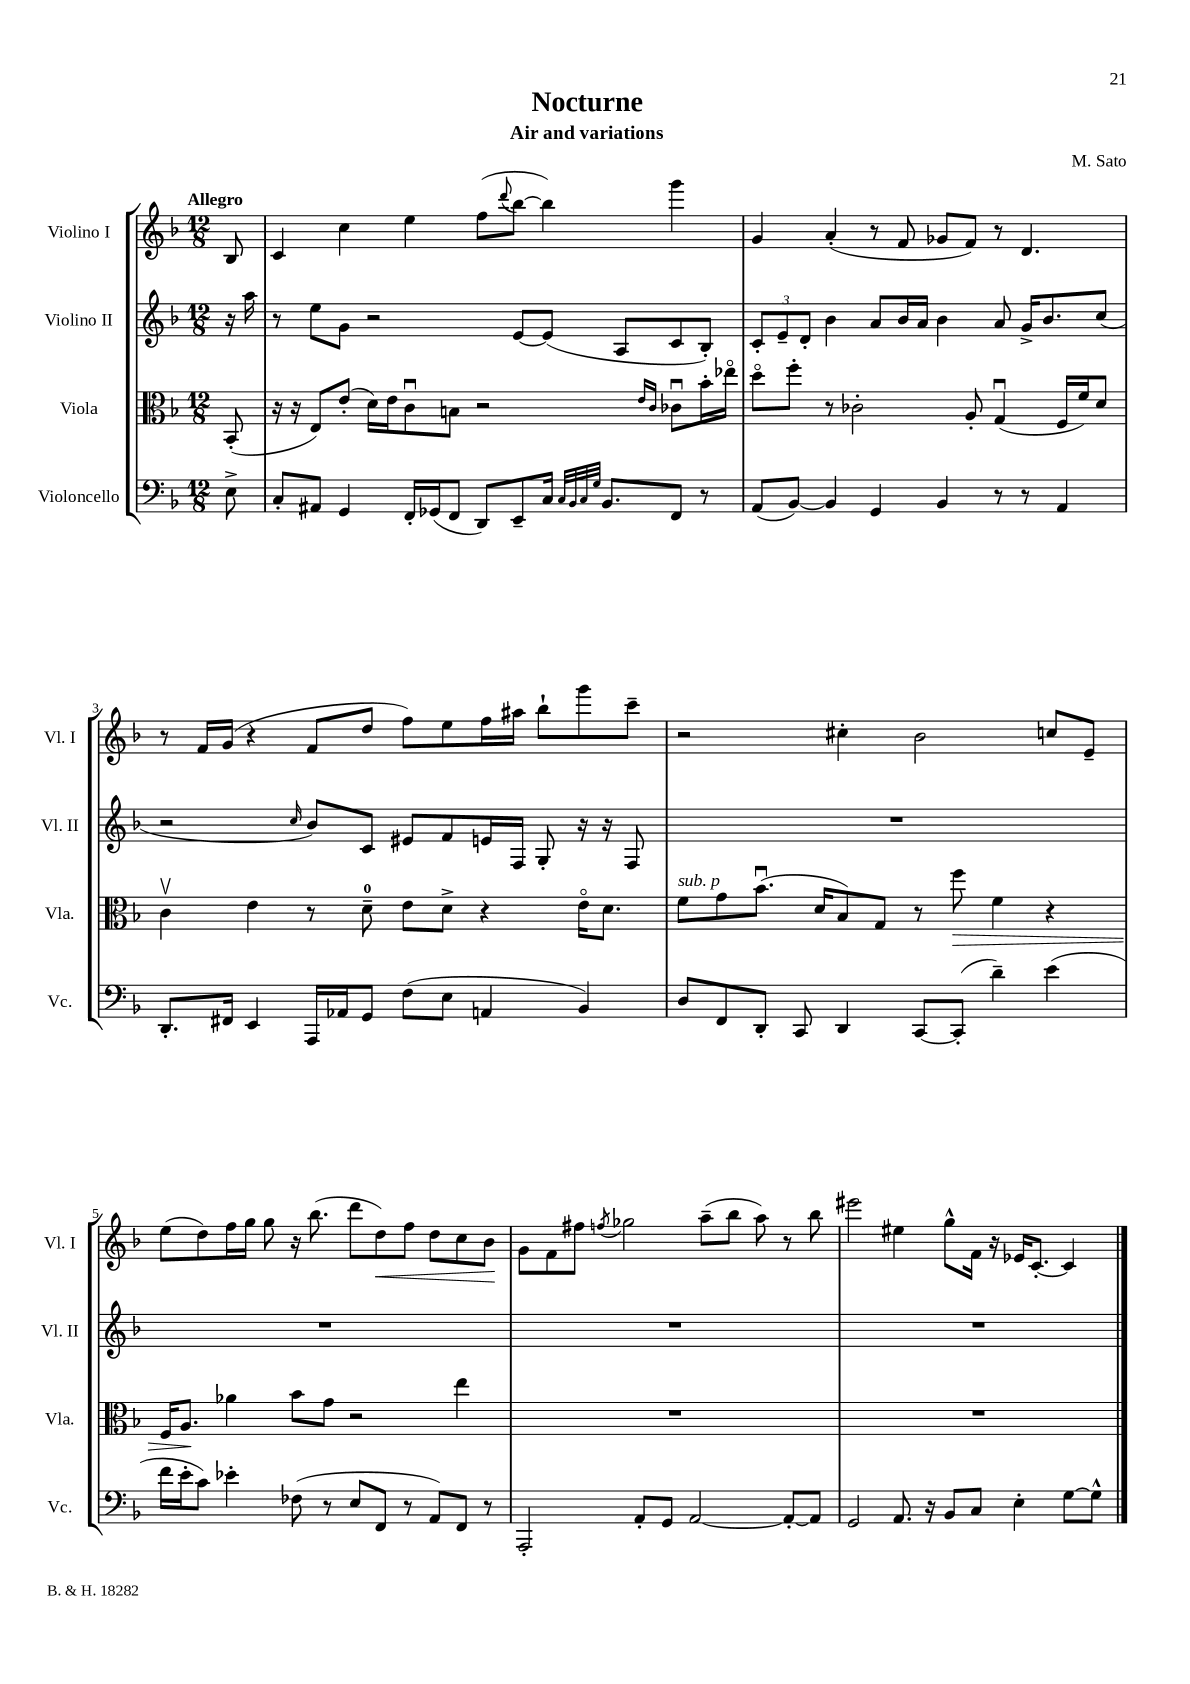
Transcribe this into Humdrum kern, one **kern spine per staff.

**kern	**kern	**kern	**kern
*staff4	*staff3	*staff2	*staff1
*clefF4	*clefC3	*clefG2	*clefG2
*k[b-]	*k[b-]	*k[b-]	*k[b-]
*M12/8	*M12/8	*M12/8	*M12/8
8E^	(8BB-'	16r	8B-
.	.	16aa	.
=	=	=	=
8C'	16r	8r	4c
.	16r	.	.
8AA#	8E)	8ee	.
4GG	(8e'	8g	4cc
.	16d)	2r	.
.	16e	.	.
16FF'	8cu	.	4ee
(16GG-	.	.	.
8FF	8B	.	.
8DD)	2r	.	(8ff
.	.	.	8qqddd
8EE~	.	[8e	[8bb-
16C	.	(8e]	4bb-])
32qqC	.	.	.
32qqBB-	.	.	.
32qqC	.	.	.
32qqG	.	.	.
8.BB-	.	.	.
.	.	8A	.
.	16qqe	.	.
.	16qqc	.	.
8FF	8c-u	8c	4ggg
8r	16b-'	8B-')	.
.	16ee-o	.	.
=	=	=	=
(8AA	8ddo	12c'	4g
.	.	12e~	.
[8BB-)	8ff'	.	.
.	.	12d'	.
4BB-]	8r	4b-	(4a'
.	2c-'	.	.
4GG	.	8a	8r
.	.	16b-	8f
.	.	16a	.
4BB-	.	4b-	8g-
.	8A'	.	8f)
8r	(4Gu	8a	8r
8r	.	16g^	4.d
.	.	8.b-	.
4AA	16F	.	.
.	16f)	.	.
.	8d	(8cc	.
=	=	=	=
8.DD'	4cv	2r	8r
.	.	.	16f
16FF#	.	.	(16g
4EE	4e	.	4r
.	.	16qqcc	.
16AAA	8r	8b-)	8f
16AA-	.	.	.
8GG	8d~	8c	8dd
(8F	8e	8e#	8ff)
8E	8d^	8f	8ee
4AA	4r	16e	16ff
.	.	16F	16aa#
.	.	8G'	8bb-`
4BB-)	16eo	16r	8ggg
.	8.d	16r	.
.	.	8F	8ccc~
=	=	=	=
8D	8f	1.r	2r
8FF	8g	.	.
8DD'	(8.b-u	.	.
8CC	.	.	.
.	16d	.	.
4DD	8B-)	.	4cc#'
.	8G	.	.
[8CC	8r	.	2b-
(8CC']	8ff	.	.
4d~)	4f	.	.
(4e	4r	.	8cc
.	.	.	8e~
=	=	=	=
16f	16F	1.r	(8ee
16e'	8.A	.	.
8c)	.	.	8dd)
4e-'	4a-	.	16ff
.	.	.	16gg
.	.	.	8gg
(8F-	8b-	.	16r
.	.	.	(8.bb-
8r	8g	.	.
8E	2r	.	8ddd
8FF	.	.	8dd)
8r	.	.	8ff
8AA)	.	.	8dd
8FF	4ee	.	8cc
8r	.	.	8b-
=	=	=	=
2AAA'	1.r	1.r	8g
.	.	.	8f
.	.	.	8ff#
.	.	.	8qff
.	.	.	2gg-
8AA'	.	.	.
8GG	.	.	.
[2AA	.	.	.
.	.	.	(8aa~
.	.	.	8bb-
.	.	.	8aa)
8AA'_	.	.	8r
8AA]	.	.	8bb-
=	=	=	=
2GG	1.r	1.r	2eee#
8.AA	.	.	4ee#
16r	.	.	.
8BB-	.	.	8gg^^
8C	.	.	16f
.	.	.	16r
4E'	.	.	16e-
.	.	.	[8.c'
[8G	.	.	4c]
8G^^]	.	.	.
==	==	==	==
*-	*-	*-	*-
